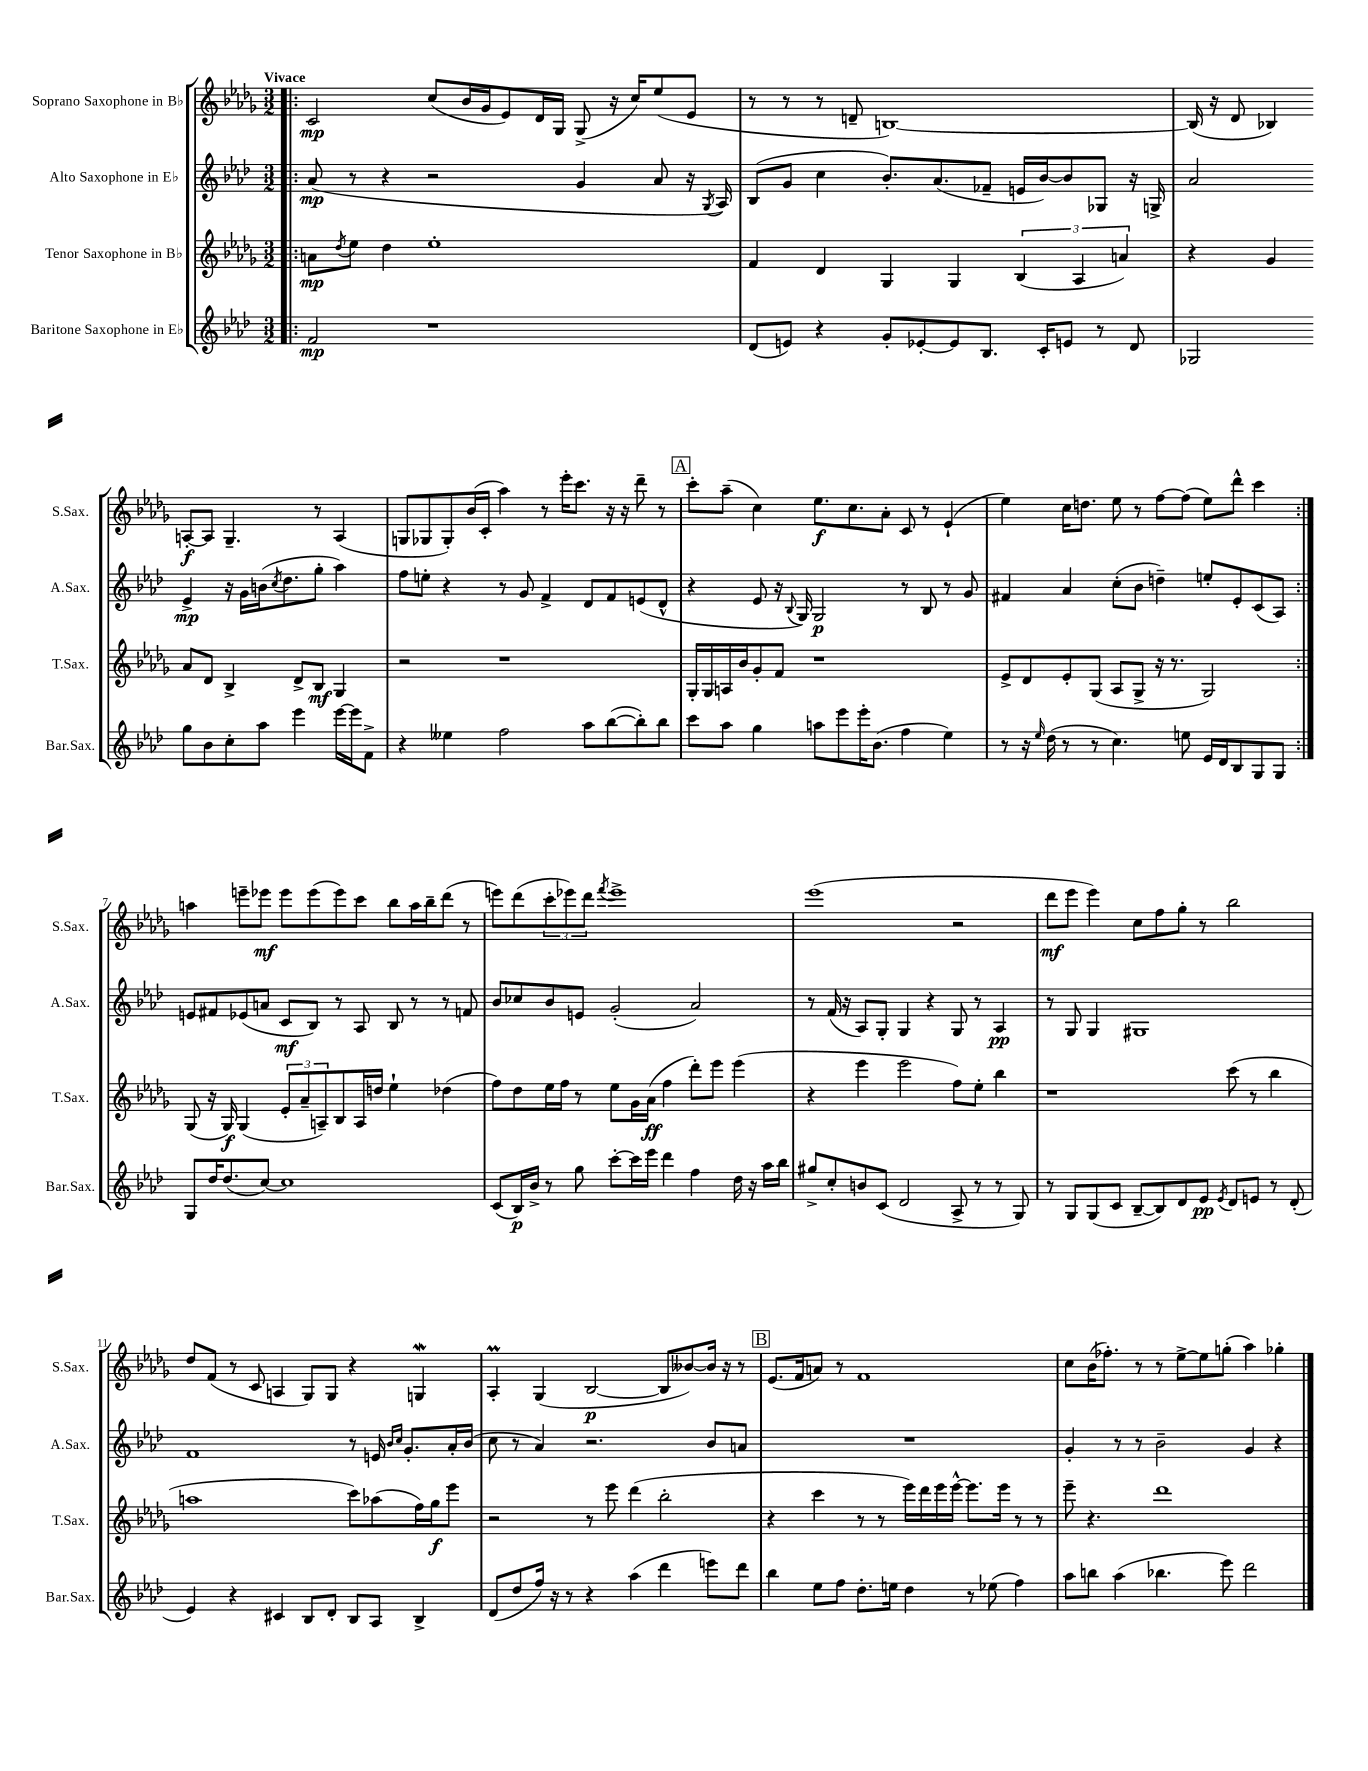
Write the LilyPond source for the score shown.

<<
\new StaffGroup <<
\new Staff = "s0" \with { instrumentName = "Soprano Saxophone in Bb" shortInstrumentName = "S.Sax." } {
    \clef treble \key des \major \numericTimeSignature \time 3/2 \tempo "Vivace"
    \repeat volta 2 { \bar ".|:" c'2\mp c''8( bes'16 ges'16 ees'8) des'16 ges16 ges8->( r16 c''16) ees''8( ees'8 |
    r8 r8 r8 d'8-- b1~) |
    b16( r16 des'8 bes4) a8~-.\f a8 ges4.-- r8 a4( |
    g8 ges8 ges8-.) bes'16( c'16-. aes''4) r8 ees'''16-. c'''8. r16 r16 des'''8-- r8 |
    \mark \markup { \box "A" } c'''8-. aes''8--( c''4) ees''8.\f c''8. aes'8-. c'8 r8 ees'4-!( |
    ees''4) c''16 d''8. ees''8 r8 f''8~ f''8( ees''8) des'''8-^ c'''4 | }
    a''4 e'''8-- ees'''8\mf ees'''8 ees'''8( ees'''8) c'''8 bes''8 a''16 bes''16-- des'''8( r8 |
    e'''8) des'''8( \tuplet 3/2 { c'''8-. ees'''8) des'''8 } \acciaccatura { f'''8 } ees'''1-> |
    ees'''1( r2 |
    des'''8\mf ees'''8 ees'''4) c''8 f''8 ges''8-. r8 bes''2 |
    des''8 f'8( r8 c'8 a4 ges8) ges8 r4 g4\mordent |
    aes4-.\prall ges4( bes2~\p bes8 beses'8~) beses'16 r16 r8 |
    \mark \markup { \box "B" } ees'8.( f'16 a'8) r8 f'1 |
    c''8 bes'16( fes''8.-.) r8 r8 ees''8~-> ees''8 g''8-.( aes''4) ges''4-. \bar "|." |
}
\new Staff = "s1" \with { instrumentName = "Alto Saxophone in Eb" shortInstrumentName = "A.Sax." } {
    \clef treble \key aes \major \numericTimeSignature \time 3/2
    \repeat volta 2 { \bar ".|:" aes'8\mp( r8 r4 r2 g'4 aes'8 r16 \acciaccatura { g8 } aes16) |
    bes8( g'8 c''4 bes'8.-.) aes'8.( fes'8-- e'16 bes'16~) bes'8 ges8 r16 g16-> |
    aes'2 ees'4->\mp r16 g'16 b'16( \acciaccatura { c''8 } des''8. g''8-. aes''4) |
    f''8 e''8-. r4 r8 g'8 f'4-> des'8 f'8 e'8( des'8-^ |
    \mark \markup { \box "A" } r4 ees'8 r16 \appoggiatura { bes8 } g16) g2\p r8 bes8 r8 g'8 |
    fis'4 aes'4 c''8-.( bes'8 d''4--) e''8-. ees'8-. c'8( aes8) | }
    e'8 fis'8 ees'8( a'8 c'8\mf bes8) r8 aes8 bes8 r8 r8 f'8 |
    bes'8 ces''8 bes'8 e'8 g'2-.( aes'2) |
    r8 f'16( r16 aes8) g8-. g4 r4 g8 r8 aes4\pp |
    r8 g8 g4 gis1 |
    f'1 r8 e'16 \grace { bes'16 c''16 } g'8.-. aes'16-. bes'16( |
    c''8 r8 aes'4) r2. bes'8 a'8 |
    \mark \markup { \box "B" } R1. |
    g'4-. r8 r8 bes'2-- g'4 r4 \bar "|." |
}
\new Staff = "s2" \with { instrumentName = "Tenor Saxophone in Bb" shortInstrumentName = "T.Sax." } {
    \clef treble \key des \major \numericTimeSignature \time 3/2
    \repeat volta 2 { \bar ".|:" a'8\mp \acciaccatura { des''8 } ees''8 des''4 ees''1-. |
    f'4 des'4 ges4 ges4 \tuplet 3/2 { bes4( aes4 a'4) } |
    r4 ges'4 aes'8 des'8 bes4-> des'8-> bes8\mf ges4 |
    r2 r1 |
    \mark \markup { \box "A" } ges16-. ges16 a16 bes'16 ges'8-. f'8 r1 |
    ees'8-> des'8 ees'8-. ges8( aes8 ges8-> r16 r8. ges2) | }
    ges8( r16 ges16\f) ges4( \tuplet 3/2 { ees'8-. aes'8-- a8--) } bes8 a16 d''16 ees''4-! des''4( |
    f''8) des''8 ees''16 f''16 r8 ees''8 ges'16 aes'16\ff( f''4 des'''8-.) ees'''8 ees'''4( |
    r4 ees'''4 ees'''2 f''8) ees''8-. bes''4 |
    r1 c'''8( r8 bes''4 |
    a''1 c'''8) aes''8( f''16) ges''16\f ees'''8 |
    r2 r8 ees'''8 des'''4( bes''2-. |
    \mark \markup { \box "B" } r4 c'''4 r8 r8 ees'''16) des'''16 ees'''16 ees'''16~-^ ees'''8. ees'''16 r8 r8 |
    ees'''8-- r4. des'''1 \bar "|." |
}
\new Staff = "s3" \with { instrumentName = "Baritone Saxophone in Eb" shortInstrumentName = "Bar.Sax." } {
    \clef treble \key aes \major \numericTimeSignature \time 3/2
    \repeat volta 2 { \bar ".|:" f'2\mp r1 |
    des'8( e'8) r4 g'8-. ees'8~-. ees'8 bes8. c'16-. e'8 r8 des'8 |
    ges2 g''8 bes'8 c''8-. aes''8 ees'''4 ees'''16~ ees'''16 f'8-> |
    r4 eeses''4 f''2 aes''8 bes''8~( bes''8-.) bes''8 |
    \mark \markup { \box "A" } c'''8 aes''8 g''4 a''8 ees'''8 ees'''16-. bes'8.( f''4 ees''4) |
    r8 r16 \grace { ees''16 } des''16( r8 r8 c''4.) e''8 ees'16 des'16 bes8 g8 g8 | }
    g8 des''16 des''8.( c''8~) c''1 |
    c'8( bes16\p) bes'16-> r8 g''8 c'''8~-. c'''16 ees'''16 des'''4 f''4 des''16 r16 aes''16 bes''16 |
    gis''8-> c''8-. b'8 c'8( des'2 aes8-> r8 r8 g8) |
    r8 g8 g8( c'8 bes8~-- bes8) des'8 ees'8\pp \acciaccatura { ees'8 } des'8 e'8 r8 des'8-.( |
    ees'4) r4 cis'4 bes8 des'8-. bes8 aes8 bes4-> |
    des'8( des''8 f''16) r16 r8 r4 aes''4( des'''4 e'''8) des'''8 |
    \mark \markup { \box "B" } bes''4 ees''8 f''8 des''8.-. e''16 des''4 r8 ees''8( f''4) |
    aes''8 b''8 aes''4( bes''4. ees'''8) des'''2 \bar "|." |
}
>>
>>
